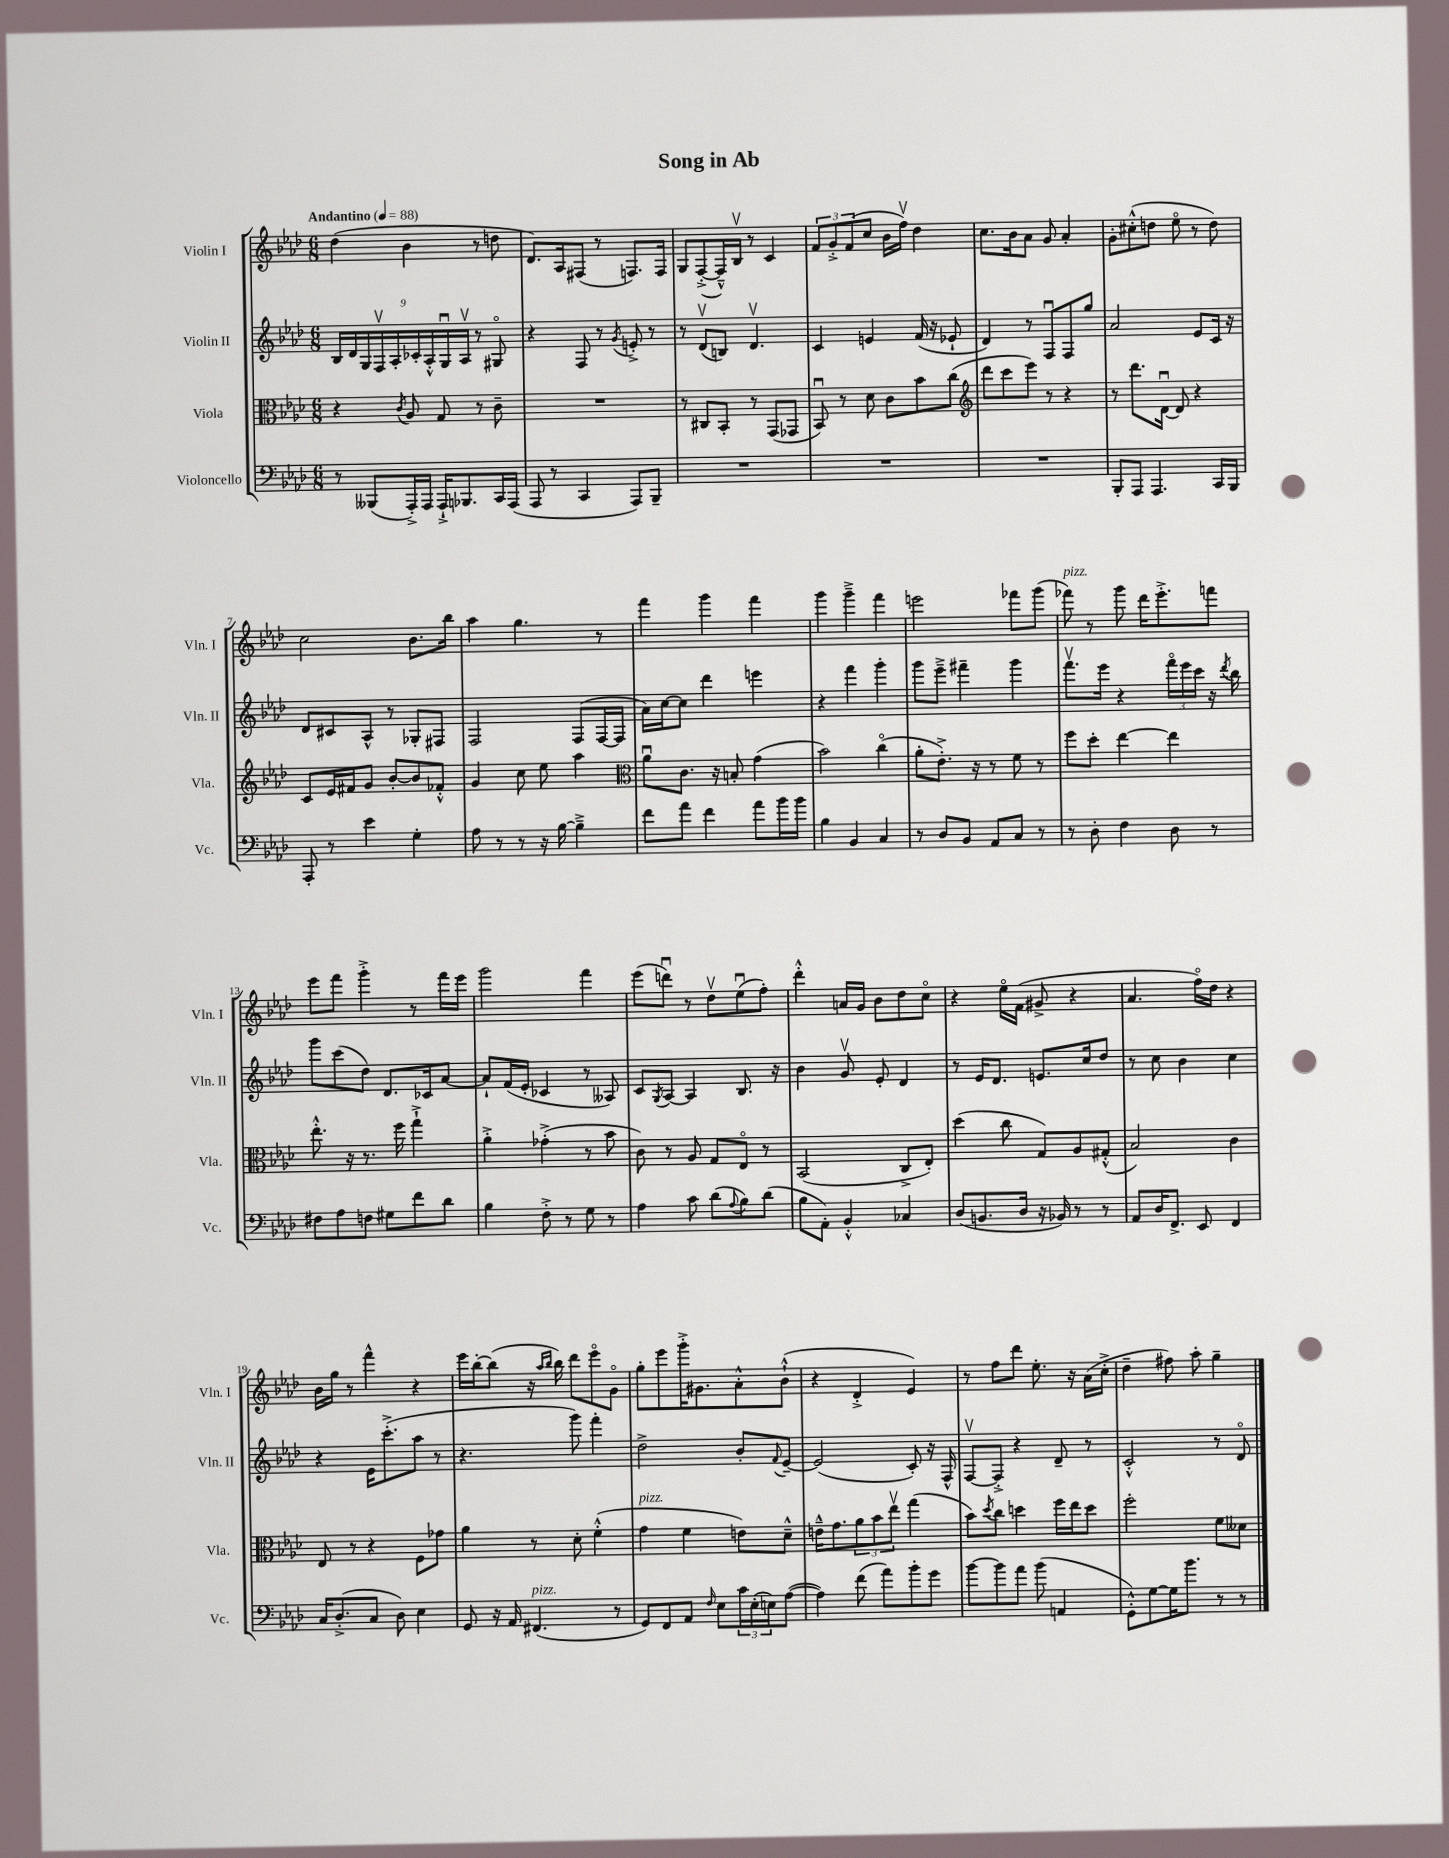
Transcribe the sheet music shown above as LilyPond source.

\header { title = "Song in Ab" }
<<
\new StaffGroup <<
\new Staff = "s0" \with { instrumentName = "Violin I" shortInstrumentName = "Vln. I" } {
    \clef treble \key aes \major \numericTimeSignature \time 6/8 \tempo "Andantino" 4 = 88
    des''4( bes'4 r8 d''8 |
    des'8.) aes16 fis8( r8 f8.) f16 |
    g8 f8~-.->( f16---^) bes16\upbow r8 c'4 |
    \tuplet 3/2 { f'8 g'8-.-> f'8( } c''8 bes'16 f''16\upbow) des''4 |
    c''8. bes'16 aes'8 g'8 aes'4-. |
    g'8-. cis''8-.-^( d''8 ees''8\flageolet r8 d''8) |
    c''2 bes'8. bes''16 |
    aes''4 g''4. r8 |
    f'''4 g'''4 f'''4 |
    g'''4 g'''4---> f'''4 |
    e'''2 fes'''8 g'''8( |
    fes'''8^\markup { \italic "pizz." }) r8 g'''8 des'''16 ees'''8.-.-> f'''8 |
    ees'''8 f'''8 g'''4-.-> r8 f'''16 ees'''16 |
    g'''2 f'''4 |
    ees'''8( d'''8\downbow) r8 des''8\upbow ees''8\downbow( f''8-.) |
    des'''4-.-^ a'16 g'16 bes'8 des''8 c''8\flageolet |
    r4 ees''16\flageolet f'16( gis'8-> r4 |
    aes'4. f''16\flageolet) des''16 r4 |
    bes'16 g''16 r8 f'''4-^ r4 |
    ees'''16 bes''16~-. bes''8( r16 \grace { aes''16 bes''16 } bes''16) des'''8 ees'''8\flageolet g'8\flageolet |
    g''8-. ees'''8 g'''16-.-> gis'8. aes'8-.-^ bes'8-!-^( |
    r4 des'4-.-> ees'4) |
    r8 f''8 des'''8 ees''8.-. r16 aes'16( c''16-.-> |
    des''4-- fis''8) aes''8-. g''4-- \bar "|." |
}
\new Staff = "s1" \with { instrumentName = "Violin II" shortInstrumentName = "Vln. II" } {
    \clef treble \key aes \major \numericTimeSignature \time 6/8
    \tuplet 9/8 { bes16 des'16 g16 f16\upbow aes16-. ces'16-. aes16-.-^ g16\downbow aes16\upbow } r8 gis8\flageolet |
    r4 f8 r8 \acciaccatura { g'8 } e'8-.-> r8 |
    r8 des'8\upbow( b8) des'4.\upbow |
    c'4 e'4 f'16( r16 ees'8-! |
    des'4) r8 f8\downbow f8 g''8 |
    aes'2 ees'8 c'16 r16 |
    des'8 cis'8 aes8-^ r8 ges8-. fis8 |
    f2 f8( f16~ f16 |
    aes'16) c''16~ c''8 des'''4 e'''4 |
    r4 f'''4 g'''4-. |
    g'''8 ees'''8---> fis'''4-- g'''4 |
    f'''8.\upbow ees'''16 r4 \tuplet 3/2 { f'''16\flageolet ees'''16 c'''16 } r16 \acciaccatura { des'''8 } bes''16 |
    g'''8 c'''8( des''8) des'8. ces'16 aes'8~ |
    aes'8-! f'16( ees'16-. ces'4 r8 aeses8) |
    c'8 \acciaccatura { g8 } aes8~ aes4 bes8. r16 |
    bes'4 g'8\upbow ees'8-. des'4 |
    r8 ees'16 des'8. e'8. c''16 des''8 |
    r8 c''8 bes'4 c''4 |
    r4 ees'16 c'''8.-.->( aes''8 r8 |
    r4. g'''8) f'''4-. |
    des''2-> bes'8-. \appoggiatura { f'8 } ees'8~-- |
    ees'2( c'8-.) r16 f16-^ |
    f8~\upbow f8-.-> r4 des'8-- r8 |
    c'2-.-^ r8 des'8\flageolet \bar "|." |
}
\new Staff = "s2" \with { instrumentName = "Viola" shortInstrumentName = "Vla." } {
    \clef alto \key aes \major \numericTimeSignature \time 6/8
    r4 \acciaccatura { c'8 } aes8 g8 r8 c'8-- |
    R2. |
    r8 cis8 bes,8-. r8 g,8( ges,8 |
    bes,8\downbow) r8 des'8 c'8 bes'8 c''8( |
    \clef treble des'''8 c'''8 ees'''8) r8 r4 |
    r8 des'''8. des'16~\downbow des'8 r4 |
    c'8 ees'16 fis'16 g'8 bes'8~-. bes'8 fes'8-.-^ |
    g'4 c''8 ees''8 aes''4 |
    \clef alto aes'8\downbow c'8. r16 b8-. g'4( |
    bes'2) c''4\flageolet( |
    aes'8-. ees'8.-.->) r16 r8 f'8 r8 |
    f''8 des''8-. ees''4~ ees''4 |
    ees''8.-.-^ r16 r8. f''16 g''4-!-> |
    aes'4-.-> ges'4-.->( r8 bes'8 |
    c'8) r8 aes8 g8 ees8\flageolet r8 |
    bes,2( c8-> ees8-.) |
    des''4( c''8 g8) aes8 gis8-.-^( |
    bes2) c'4 |
    ees8 r8 r4 f8 ges'8 |
    aes'4 r8 des'8-. f'4-.-^( |
    g'4^\markup { \italic "pizz." } f'4 e'8) des'8---^ |
    e'16---^ g'8. \tuplet 3/2 { aes'8 bes'8 ees''8\upbow } g''4( |
    bes'8) \acciaccatura { des''8 } c''8 d''4 f''16 ees''16 d''8 |
    f''2-. f'8 deses'8 \bar "|." |
}
\new Staff = "s3" \with { instrumentName = "Violoncello" shortInstrumentName = "Vc." } {
    \clef bass \key aes \major \numericTimeSignature \time 6/8
    r8 beses,,8( aes,,16-.->) aes,,16 aes,,16-!-> bes,,8. c,16 aes,,16( |
    aes,,8 r8 c,4 aes,,8) bes,,8-- |
    R2. |
    R2. |
    R2. |
    bes,,8-. aes,,8 aes,,4. c,16 bes,,16 |
    aes,,8-. r8 ees'4 g4-. |
    aes8 r8 r8 r16 bes16~ bes4---> |
    f'8 aes'8 f'4 aes'8 bes'16 bes'16 |
    bes4 bes,4 c4 |
    r8 des8 bes,8 aes,8 c8 r8 |
    r8 des8-. f4 des8 r8 |
    fis8 aes8 f8 gis8 f'8 des'8 |
    bes4 f8-.-> r8 g8 r8 |
    aes4 c'8 des'8( \appoggiatura { aes8 } bes8) des'8( |
    bes8 aes,8-.) bes,4-.-^ ces4 |
    des8( b,8. des16 r16 bes,16) r8 r8 |
    aes,8 des16 f,8.-> ees,8 f,4 |
    c16 des8.-.->( c8 des8) ees4 |
    g,8 r16 aes,16 fis,4.^\markup { \italic "pizz." }( r8 |
    g,8) f,8 aes,8 \grace { f16 } ees8 \tuplet 3/2 { c'16 ees16-.( e16) } aes8~( |
    aes4) f'8( aes'8) bes'8-. g'8 |
    bes'8~ bes'8 aes'8 bes'8( a,4 |
    g,8-.-^) g8~ g16 bes'8. r8 r8 \bar "|." |
}
>>
>>
